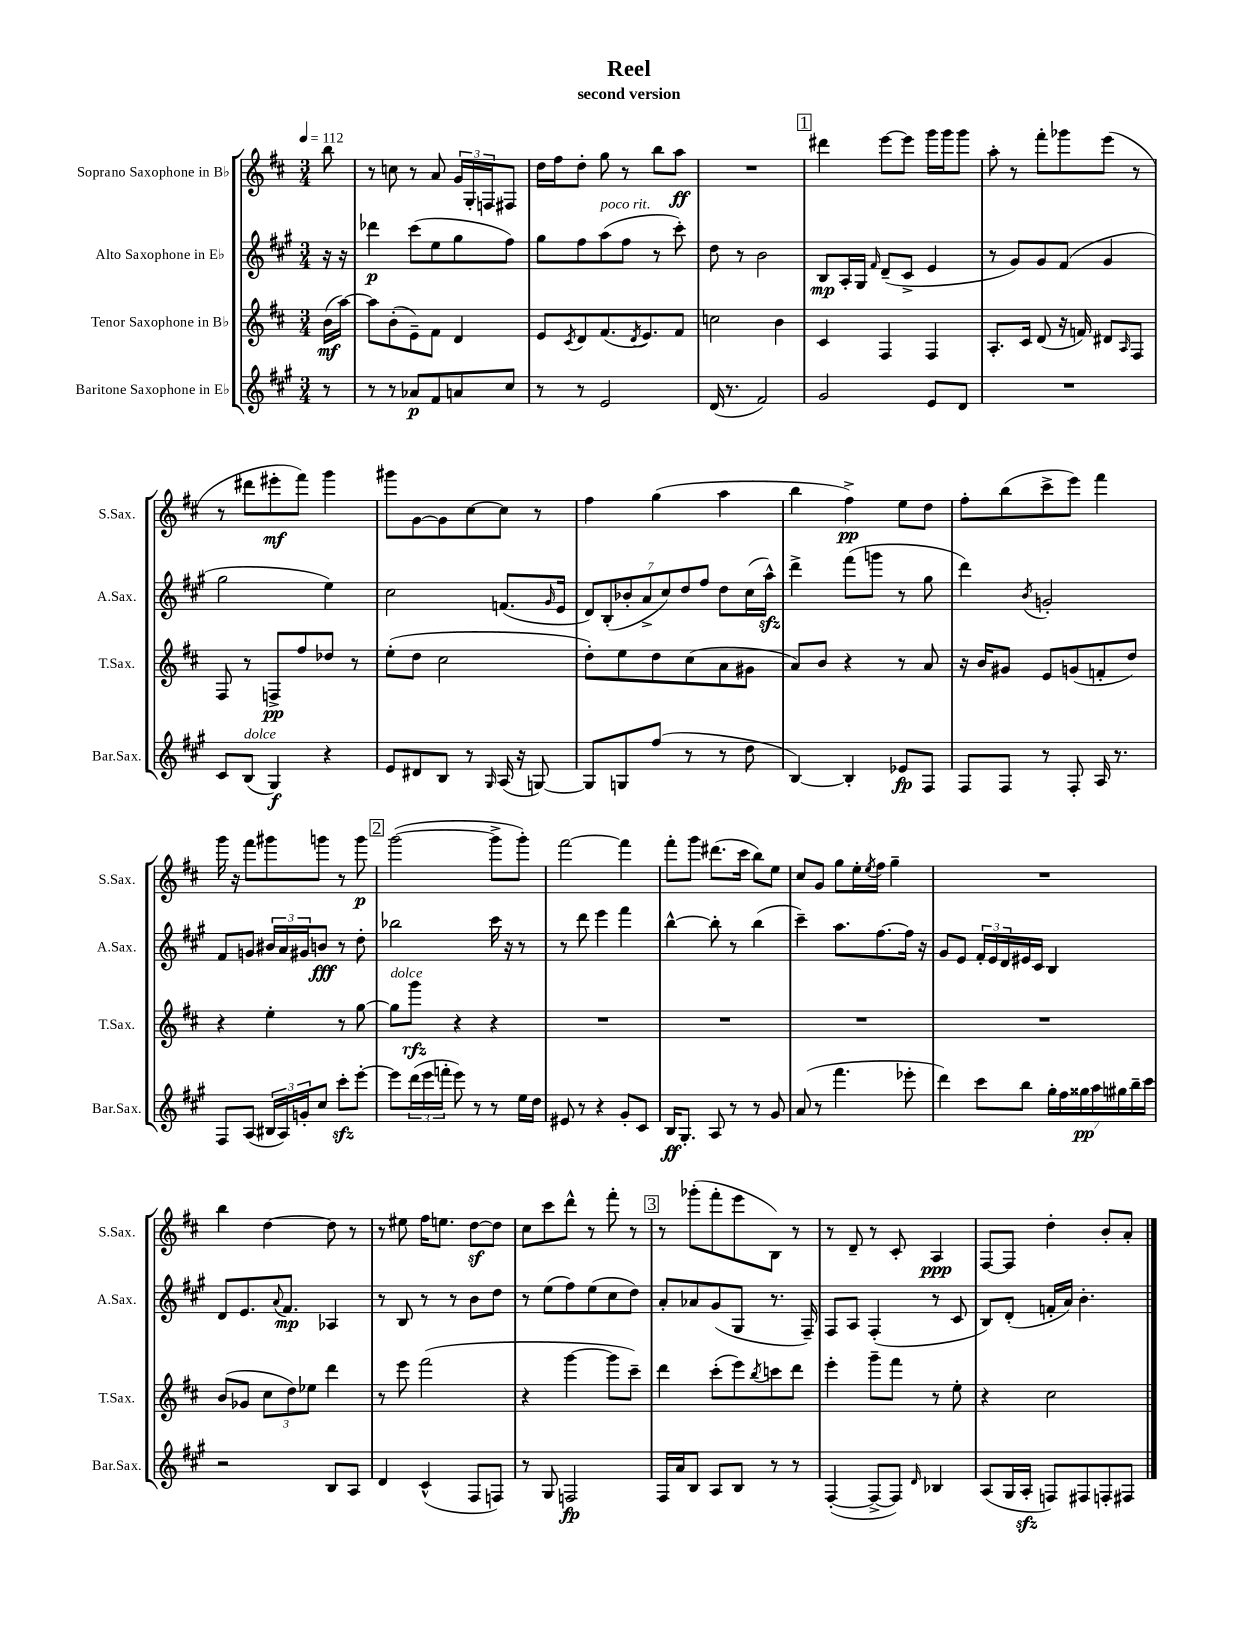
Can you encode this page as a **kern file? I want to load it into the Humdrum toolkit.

**kern	**kern	**kern	**kern
*staff4	*staff3	*staff2	*staff1
*clefG2	*clefG2	*clefG2	*clefG2
*k[f#c#g#]	*k[f#c#]	*k[f#c#g#]	*k[f#c#]
*M3/4	*M3/4	*M3/4	*M3/4
*MM112	*MM112	*MM112	*MM112
8r	(16b\LL	16r	8bb\
.	[16aa\JJ)	16r	.
=	=	=	=
8r	8aa\]L	4ddd-\	8r
8r	(8b'\	.	8cc\
8a-/L	8e~\)	(8ccc#\L	8r
8f#/	8f#\J	8ee\	8a/
8a/	4d/	8gg#\	24g/LL
.	.	.	24G'/
.	.	.	24F/J
8cc#/J	.	8ff#\J)	8F#/J
=	=	=	=
8r	8e/L	8gg#\L	16dd\LL
.	.	.	16ff#\J
.	8qc#/	.	.
8r	8d/	8ff#\	8dd'\J
2e/	(8.f#/	(8aa\	8gg\
.	.	8ff#\J	8r
.	8qd/	.	.
.	8.e/)	.	.
.	.	8r	8bb\L
.	8f#/J	8ccc#'\)	8aa\J
=	=	=	=
(16d/	2cc\	8dd\	2.r
8.r	.	.	.
.	.	8r	.
2f#/)	.	2b\	.
.	4b\	.	.
=	=	=	=
2g#/	4c#/	8B/L	4ddd#\
.	.	16A'/L	.
.	.	16G#/JJ	.
.	.	16qqf#/	.
.	4F#/	(8d~/L	[8eee\L
.	.	8c#^/J	8eee\]J
8e/L	4F#/	4e/	16ggg\LL
.	.	.	16ggg\J
8d/J	.	.	8ggg\J
=	=	=	=
2.r	8.A'/L	8r	8aa'\
.	.	8g#/L)	8r
.	16c#/Jk	.	.
.	(8d/	8g#/	8fff#'\L
.	16r	(8f#/J	8ggg-\
.	16f/)	.	.
.	8d#/L	4g#/	(8eee\J
.	16qqA/	.	.
.	8F#/J	.	8r
=	=	=	=
8c#/L	8F#/	2gg#\	8r
(8B/J	8r	.	8ddd#\L
4G#/)	8F^/L	.	8eee#'\
.	8ff#/	.	8fff#\J)
4r	8dd-/J	4ee\)	4ggg\
.	8r	.	.
=	=	=	=
8e/L	(8ee'\L	2cc#\	8ggg#\L
8d#/	8dd\J	.	[8g\
8B/J	2cc#\	.	8g\]
8r	.	.	[8cc#\
16qqG#/	.	.	.
(16A/	.	(8.f/L	8cc#\]J
16r	.	.	.
[8G/)	.	.	8r
.	.	16qqg#/	.
.	.	16e/Jk	.
=	=	=	=
8G/]L	8dd'\L)	14d/L)	4ff#\
.	.	(14B'/	.
8G/	8ee\	.	.
.	.	14b-'/	.
.	.	14a^/	.
(8ff#/J	8dd\	.	(4gg\
.	.	14cc#/)	.
.	.	14dd/	.
8r	(8cc#\	.	.
.	.	14ff#/J	.
8r	8a\	8dd\L	4aa\
8dd\	8g#\J	(16cc#\L	.
.	.	16aa^^\JJ)	.
=	=	=	=
[4B/)	8a/L)	4ddd^\	4bb\
.	8b/J	.	.
4B'/]	4r	(8fff#\L	4ff#^\)
.	.	8ggg\J	.
8e-/L	8r	8r	8ee\L
8F#/J	8a/	8gg#\	8dd\J
=	=	=	=
8F#/L	16r	4ddd\)	8ff#'\L
.	16b/LK	.	.
8F#/J	8g#/J	.	(8bb\
.	.	8qb/	.
8r	8e/L	2g'/	8ccc#^\
8F#'/	(8g/	.	8eee\J)
16A/	8f'/	.	4fff#\
8.r	.	.	.
.	8dd/J)	.	.
=	=	=	=
8F#/L	4r	8f#/L	16ggg\
.	.	.	16r
(8A/J	.	8g/J	8fff#\L
24B#/LL	4ee'\	24b#/LL	8ggg#\
24A/)	.	24a/	.
24g'/J	.	24g#/J	.
8cc#/J	.	8b/J	8ggg\J
8ccc#'\L	8r	8r	8r
[8eee'\J	[8gg\	8dd'\	8ggg\
=	=	=	=
8eee\]L	8gg\]L	2bb-\	([2ggg\
(24ddd\L	8ggg\J	.	.
24eee\	.	.	.
24fff'\JJ	.	.	.
8eee\)	4r	.	.
8r	.	.	.
8r	4r	16ccc#\	8ggg^\]L
.	.	16r	.
16ee\LL	.	8r	8ggg'\J)
16dd\JJ	.	.	.
=	=	=	=
8e#/	2.r	8r	[2fff#\
8r	.	8ddd\	.
4r	.	4eee\	.
8g#'/L	.	4fff#\	4fff#\]
8c#/J	.	.	.
=	=	=	=
16B/LK	2.r	[4bb^^\	8fff#'\L
8.G#'/J	.	.	.
.	.	.	8ggg\J
8A/	.	8bb'\]	(8.ddd#\L
8r	.	8r	.
.	.	.	16ccc#\Jk
8r	.	(4bb\	8bb\L)
8g#/	.	.	8ee\J
=	=	=	=
(8a/	2.r	4ccc#~\)	8cc#/L
8r	.	.	8g/J
4.fff#\	.	8.aa\L	8gg\L
.	.	.	16ee'\L
.	.	.	8qee/
.	.	[8.ff#\	16ff#\JJ
.	.	.	4gg~\
8eee-'\	.	16ff#\]Jk	.
.	.	16r	.
=	=	=	=
4ddd\)	2.r	8g#/L	2.r
.	.	8e/J	.
8ccc#\L	.	24f#'/LL	.
.	.	24e/	.
.	.	24d/	.
8bb\J	.	16e#/	.
.	.	16c#/JJ	.
28gg#'\LL	.	4B/	.
28ff#\	.	.	.
28gg##\	.	.	.
28aa\	.	.	.
28gg#\	.	.	.
28bb~\	.	.	.
28ccc#\JJ	.	.	.
=	=	=	=
2r	(8b/L	8d/L	4bb\
.	8g-/J	8.e/	.
.	12cc#\L	.	[4dd\
.	.	8qqa/	.
.	.	8.f#/J	.
.	12dd\)	.	.
.	12ee-\J	.	.
8B/L	4ddd\	4A-/	8dd\]
8A/J	.	.	8r
=	=	=	=
4d/	8r	8r	8r
.	8eee\	8B/	8ee#\
(4c#^^/	(2fff#\	8r	16ff#\LK
.	.	.	8.ee\J
.	.	8r	.
8F#/L	.	8b\L	[8dd\L
8F/J)	.	8dd\J	8dd\]J
=	=	=	=
8r	4r	8r	8cc#\L
8G#/	.	(8ee\L	8ccc#\
2F/	[4ggg\	8ff#\)	8ddd^^\J
.	.	(8ee\	8r
.	8ggg\]L	8cc#\	8fff#'\
.	8ccc#~\J)	8dd\J)	8r
=	=	=	=
16F#/LL	4ddd\	8a'/L	8r
16a/J	.	.	.
8B/J	.	8a-/	(8ggg-'\L
8A/L	(8ccc#'\L	(8g#/	8fff#'\
8B/J	8eee\)	8G#/J	8eee\
.	8qbb/	.	.
8r	8ccc\	8.r	8B\J)
8r	8ddd\J	.	8r
.	.	16F#~/)	.
=	=	=	=
([4F#'/	4eee'\	8F#/L	8r
.	.	8A/J	8d~/
8F#^/_L	8ggg~\L	(4F#'/	8r
8F#/]J)	8fff#\J	.	8c#'/
16qqd/	.	.	.
4B-/	8r	8r	4A/
.	8ee'\	8c#/	.
=	=	=	=
(8A/L	4r	8B/L)	[8F#/L
16G#/L	.	(8d'/J	8F#/]J
16A'/JJ	.	.	.
8F/L)	2cc#\	16f'/LL	4dd'\
.	.	16a/JJ)	.
8F#/	.	4.b'\	.
8F'/	.	.	8b'/L
8F#/J	.	.	8a'/J
==	==	==	==
*-	*-	*-	*-
